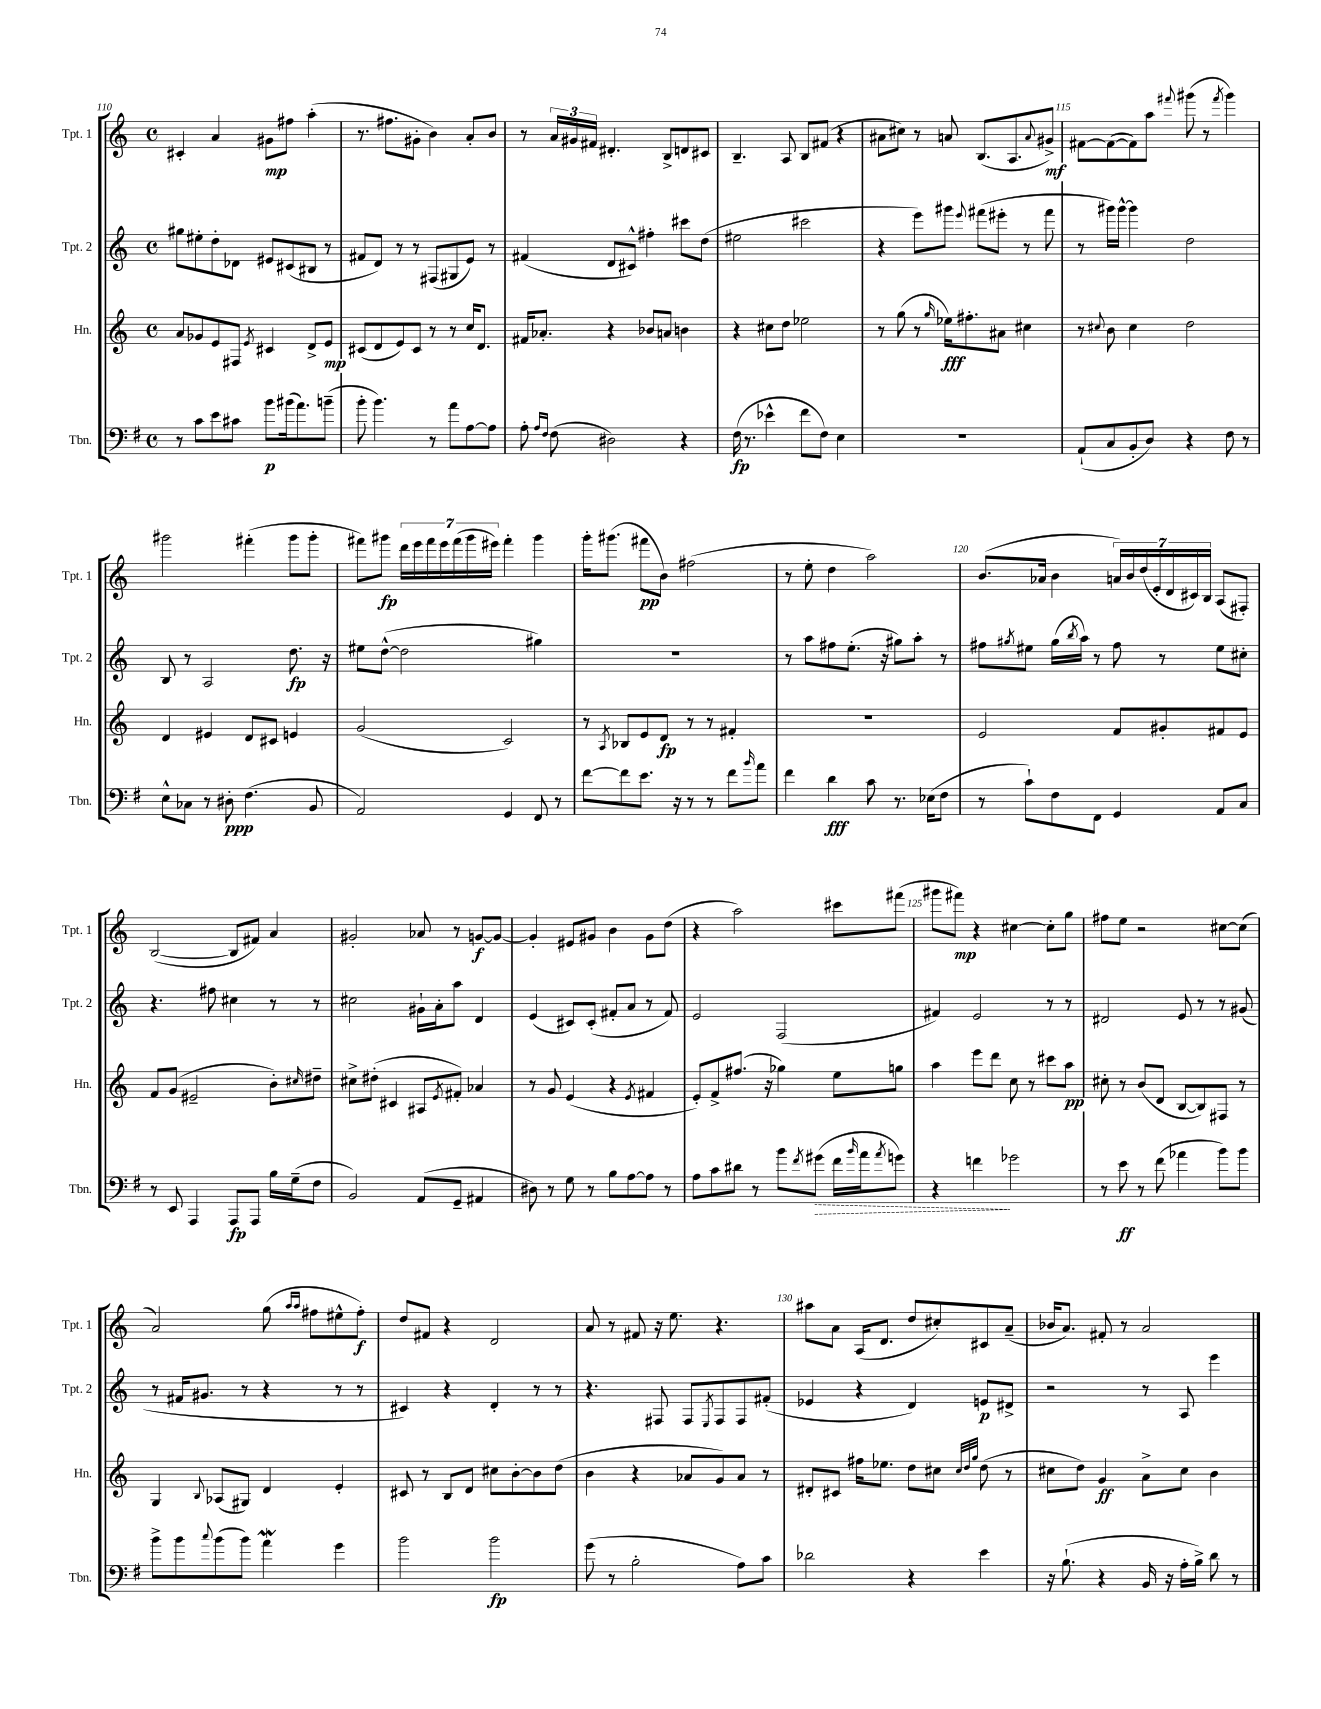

**kern	**kern	**kern	**kern
*staff4	*staff3	*staff2	*staff1
*clefF4	*clefG2	*clefG2	*clefG2
*k[f#]	*k[]	*k[]	*k[]
*M4/4	*M4/4	*M4/4	*M4/4
*met(c)	*met(c)	*met(c)	*met(c)
8r	8a/L	8gg#\L	4c#'/
8c\L	8g-/	8ee#'\	.
8e\	8e/	8dd'\	4a/
8c#\J	8F#/J	8d-\J	.
.	8qe/	.	.
8b\L	4c#/	8e#/L	8g#\L
(16b#\k	.	(8c#/	8ff#\J
8.a\)	.	.	.
.	8d^/L	8B#/J	(4aa'\
(8b~\J	8e/J	8r	.
=	=	=	=
8b'\	(8c#/L	8f#/L	8.r
4.b\)	8d/	8d/J)	.
.	.	.	8.ff#\L
.	8e/)	8r	.
.	8c#/J	8r	8g#'\J
8r	8r	(8F#/L	4b\)
8a\L	8r	8G#/	.
[8A\	16cc/LK	8e/J)	8a'/L
.	8.d/J	.	.
8A\]J	.	8r	8b/J
=	=	=	=
8A'\	16f#/LK	(4f#/	8r
.	8.a-'/J	.	.
16qqA/LL	.	.	.
16qqF#/JJ	.	.	.
(8F#\	.	.	24a/LL
.	.	.	24g#/
.	.	.	24f#/JJ
2D#\)	4r	8d/L	4.d#'/
.	.	8c#^^/J)	.
.	8b-/L	4ff#'\	.
.	8a/J	.	8B^/L
4r	4b\	8ccc#\L	8d/
.	.	(8dd\J	8c#/J
=	=	=	=
(16F#\	4r	2ee#\	4.B~/
8.r	.	.	.
4e-^^\	8cc#\L	.	.
.	8dd\J	.	8A/
8f#\L	2ee-\	2ccc#\	8B/L
8F#\J)	.	.	(8f#/J
4E\	.	.	4r
=	=	=	=
1r	8r	4r	8a#\L
.	(8gg\	.	8cc#\J)
.	8r	8eee\L)	8r
.	16qqgg/	.	.
.	16ee-\LK)	8ggg#\J	8a/
.	8.ff#'\	.	.
.	.	8qqeee/	.
.	.	(8fff#\L	(8.B/L
.	8a#\J	8eee#'\J	.
.	.	.	8.A/
.	4cc#\	8r	.
.	.	.	8qqa/
.	.	8fff#\	8g#^/J)
=	=	=	=
(8AA`/L	8r	8r	[8f#\L
.	8qqcc#/	.	.
8C/	8b\	16ggg#\LL)	(8f#\_
.	.	[16ggg#^^\JJ	.
8BB'/	4cc#\	4ggg#\]	8f#\])
8D/J)	.	.	8aa\J
.	.	.	8qqfff#/
4r	2dd\	2dd\	(8ggg#\
.	.	.	8r
.	.	.	8qfff#/
8F#\	.	.	4ggg#\)
8r	.	.	.
=	=	=	=
8E^^\L	4d/	8B/	2ggg#\
8C-\J	.	8r	.
8r	4e#/	2A/	.
8D#'\	.	.	.
(4.F#\	8d/L	.	(4fff#'\
.	8c#/J	.	.
.	4e/	8.dd\	8ggg#\L
8BB/	.	.	8ggg#'\J
.	.	16r	.
=	=	=	=
2AA/)	(2g/	8ee#\L	8fff#\L)
.	.	([8dd^^\J	8ggg#\J
.	.	2dd\]	28ddd\LL
.	.	.	28eee\
.	.	.	28fff#\
.	.	.	28eee\
.	.	.	(28fff#\
.	.	.	28ggg#\
.	.	.	28eee#\JJ)
4GG/	2c/)	.	4fff#'\
8FF#/	.	4gg#\)	4ggg#\
8r	.	.	.
=	=	=	=
[8f#\L	8r	1r	16ggg'\LK
.	.	.	(8.ggg#\J
.	8qA/	.	.
8f#\]	8B-/L	.	.
8.e\J	8e/	.	8fff#\L
.	8d/J	.	8b\J)
16r	.	.	.
8r	8r	.	(2ff#\
8r	8r	.	.
8f#\L	4f#'/	.	.
16qqb/	.	.	.
8a\J	.	.	.
=	=	=	=
4f#\	1r	8r	8r
.	.	8aa\L	8ee'\
4d\	.	8ff#\	4dd\
.	.	(8.ee'\J	.
8c\	.	.	2aa\)
.	.	16r	.
8.r	.	8gg#\L)	.
.	.	8aa'\J	.
(16E-\LK	.	.	.
8F#\J	.	8r	.
=	=	=	=
8r	2e/	8ff#\L	(8.b/L
.	.	8qgg#/	.
8c`\L)	.	8ee#\J	.
.	.	.	16a-/Jk
8F#\	.	(16gg#\LL	4b\
.	.	8qbb/	.
.	.	16aa\JJ)	.
8FF#\J	.	8r	.
4GG/	8f/L	8ff#\	28a/LL)
.	.	.	28b/
.	.	.	(28dd/
.	.	.	28e'/
.	8g#'/	8r	.
.	.	.	28d/
.	.	.	28c#/)
.	.	.	28B/JJ
8AA/L	8f#/	8ee#\L	(8A/L
8C/J	8e/J	8cc#'\J	8F#'/J)
=	=	=	=
8r	8f/L	4.r	([2B/
8EE/	(8g/J	.	.
4AAA/	2e#~/	.	.
.	.	8ff#\	.
8AAA/L	.	4cc#\	8B/]L
8AAA/J	.	.	8f#/J)
16B\LL	8b'\L)	8r	4a/
(16G~\J	.	.	.
.	16qqcc#/	.	.
8F#\J	8dd#~\J	8r	.
=	=	=	=
2BB/)	8cc#^\L	2cc#\	2g#'/
.	(8dd#'\J	.	.
.	4c#/	.	.
(8AA/L	8A#/L	16g#`\LL	8a-/
.	.	16a'\J	.
.	8qe/	.	.
8GG~/J	8f#'/J)	8aa\J	8r
4AA#/	4a-/	4d/	[8g/L
.	.	.	8g/_J
=	=	=	=
8D#\)	8r	(4e/	4g'/]
8r	8g/	.	.
8G\	(4e/	8c#/L)	8e#/L
8r	.	(8c#'/J	8g#/J
8B\L	4r	8f#'/L	4b\
[8A\	.	8a/J	.
.	8qe/	.	.
8A\]J	4f#/	8r	8g#\L
8r	.	8f#/)	(8dd\J
=	=	=	=
8A\L	8e'/L)	2e/	4r
8c\	8f^/	.	.
8d#\J	(8.ff#/J	.	2aa\)
8r	.	.	.
.	16r	.	.
8b\L	4gg-\)	(2F/	.
8qf#/	.	.	.
(8g#\J	.	.	.
16f#\LL	8ee\L	.	8ccc#\L
16qqb/	.	.	.
16a\J	.	.	.
8qa/	.	.	.
8g\J)	8gg\J	.	(8fff#\J
=	=	=	=
4r	4aa\	4f#/)	8ggg#\L
.	.	.	8fff#\J)
4f\	8eee\L	2e/	4r
.	8ddd\J	.	.
2g-\	8cc\	.	[4cc#\
.	8r	.	.
.	8ccc#\L	8r	8cc#'\]L
.	8aa\J	8r	8gg\J
=	=	=	=
8r	8cc#'\	2d#/	8ff#\L
8e\	8r	.	8ee\J
8r	(8b/L	.	2r
(8f#\	8d/J	.	.
4a-\	[8B/L	8e/	.
.	8B/])	8r	.
8b\L)	8F#/J	8r	[8cc#\L
8b\J	8r	(8g#/	(8cc#\]J
=	=	=	=
8b^\L	4G/	8r	2a/)
8b\	.	16f#/LK	.
.	.	8.g#/J	.
8qqcc/	8qqB/	.	.
(8b\	(8A-/L	.	.
8b\J)	8G#/J)	8r	.
4a\	4d/	4r	(8gg\
.	.	.	16qqaa/LL
.	.	.	16qqaa/JJ
.	.	.	8ff#\L
4g\	4e'/	8r	8ee#^^\
.	.	8r	8ff#'\J)
=	=	=	=
2b\	8c#/	4c#/)	8dd/L
.	8r	.	8f#/J
.	8B/L	4r	4r
.	8d/J	.	.
2b\	8cc#\L	4d'/	2d/
.	[8b'\	.	.
.	8b\]	8r	.
.	(8dd\J	8r	.
=	=	=	=
(8g\	4b\	4.r	8a/
8r	.	.	8r
2B'\	4r	.	8f#/
.	.	8F#/	16r
.	.	.	8.ee\
.	8a-/L	8F#/L	.
.	.	8qE/	.
.	8g/)	8F#/	4.r
8A\L)	8a-/J	8F#/	.
8c\J	8r	(8f#'/J	.
=	=	=	=
2d-\	8d#'/L	4e-/	8aa#\L
.	8c#/J	.	8a\J
.	16ff#\LK	4r	(16A/LK
.	8.ee-\J	.	8.d/J
4r	8dd\L	4d/)	8dd/L
.	8cc#\J	.	8cc#'/)
.	32qqcc#/LLL	.	.
.	32qqdd/	.	.
.	32qqgg/JJJ	.	.
4e\	(8dd\	8e/L	8c#/
.	8r	8d#^/J	(8a~/J
=	=	=	=
16r	8cc#\L	2r	16b-/LK
(8.B`\	.	.	8.a/J)
.	8dd\J)	.	.
4r	4g/	.	8f#'/
.	.	.	8r
16BB/	8a^\L	8r	2a/
16r	.	.	.
16A'\LL	8cc#\J	8A/	.
16B^\JJ)	.	.	.
8d\	4b\	4eee\	.
8r	.	.	.
==	==	==	==
*-	*-	*-	*-
